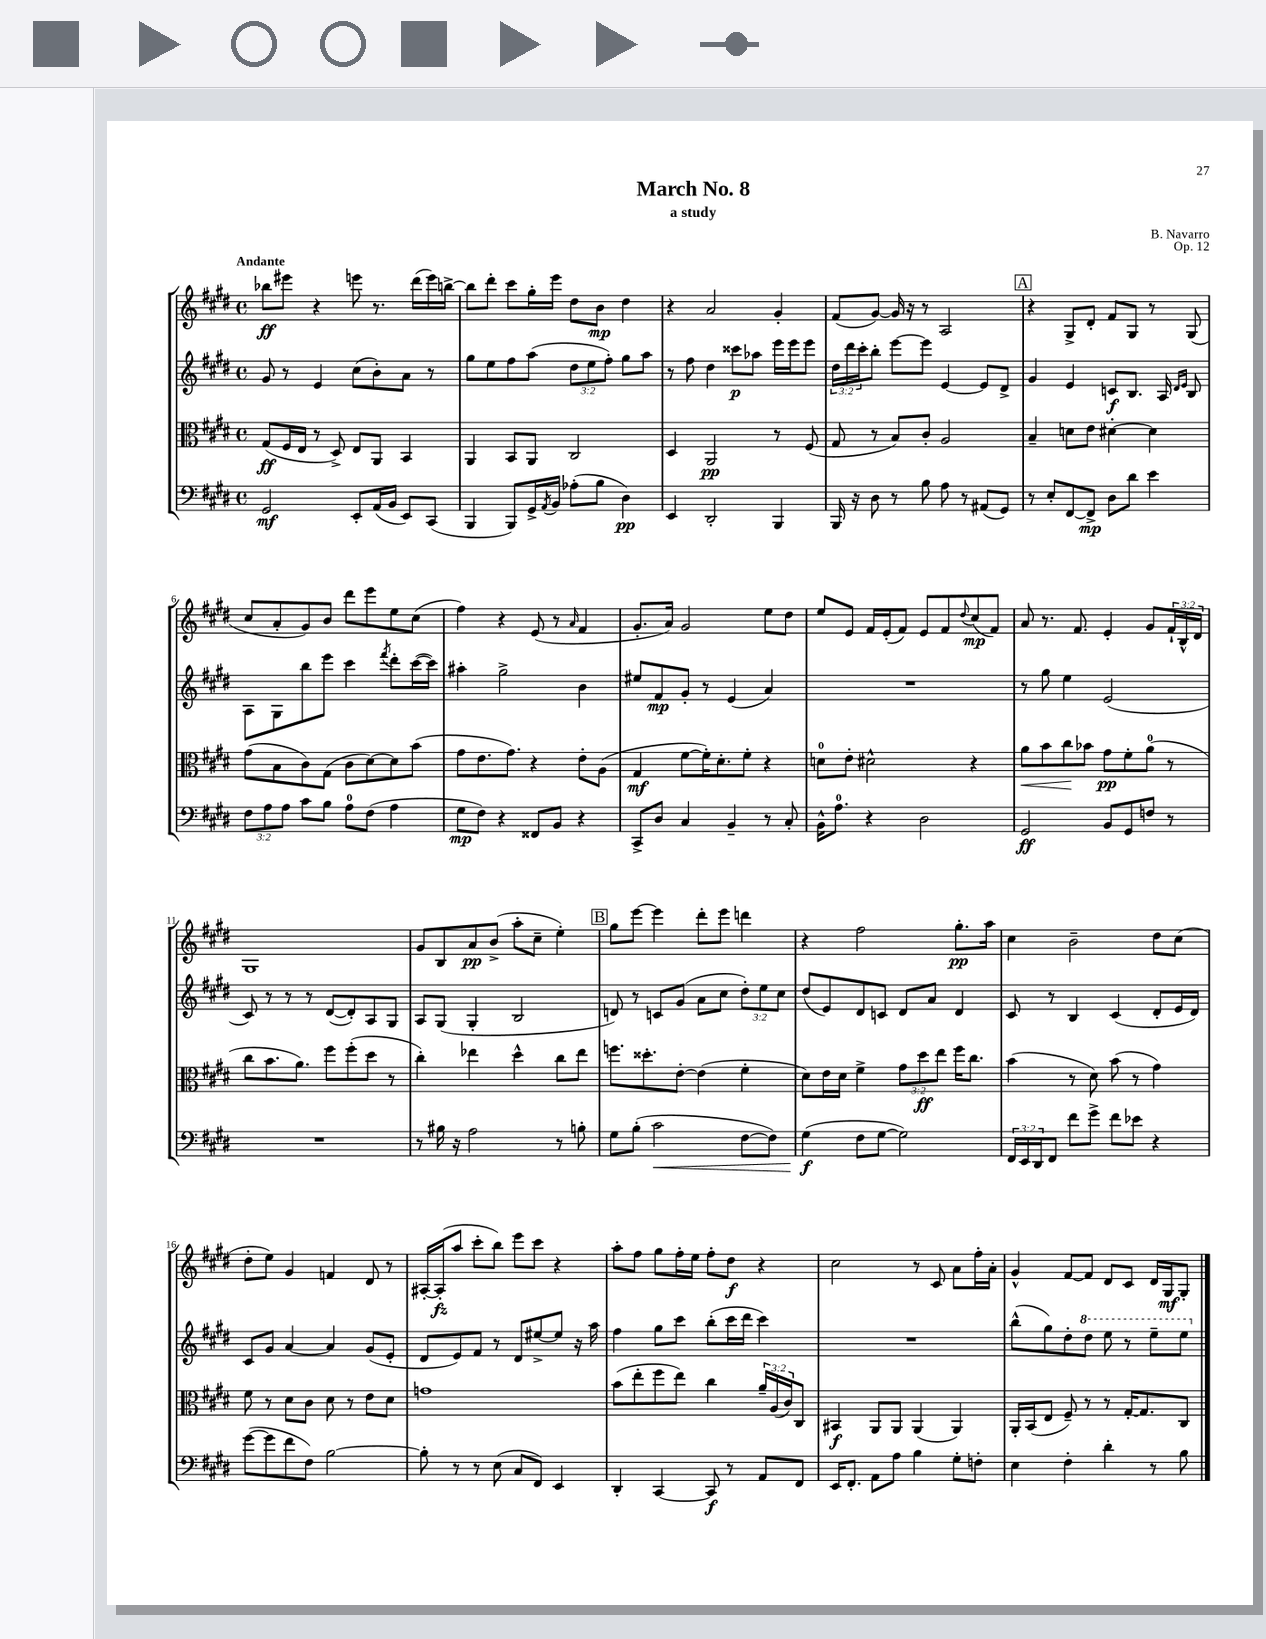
\header { title = "March No. 8" composer = "B. Navarro" subtitle = "a study" opus = "Op. 12" }
<<
\new StaffGroup <<
\new Staff = "s0" {
    \clef treble \key e \major \defaultTimeSignature \time 4/4 \override Staff.TupletNumber.text = #tuplet-number::calc-fraction-text \tempo "Andante"
    bes''8\ff eis'''8 r4 e'''8 r8. dis'''16( e'''16) b''16~-> |
    b''8 dis'''8-. cis'''8 gis''16-. e'''16 dis''8 b'8\mp dis''4 |
    r4 a'2 gis'4-. |
    fis'8( gis'8~) gis'16 r16 r8 a2 |
    \mark \markup { \box "A" } r4 gis8-> dis'8-. fis'8 gis8 r8 gis8( |
    cis''8 a'8-. gis'8) b'8 dis'''8 e'''8 e''8 cis''8( |
    fis''4) r4 e'8( r8 \grace { a'16 } fis'4 |
    gis'8.-. a'16) gis'2 e''8 dis''8 |
    e''8 e'8 fis'16 e'16-.( fis'8) e'8 fis'8 \appoggiatura { dis''8 } cis''8\mp( fis'8) |
    a'8 r8. fis'8. e'4-. gis'8 \tuplet 3/2 { fis'16-! b16-^ dis'16 } |
    gis1 |
    gis'8 b8 a'8\pp b'8->( a''8-. cis''8-- e''4-.) |
    \mark \markup { \box "B" } gis''8 e'''8~ e'''4 dis'''8-. e'''8 d'''4 |
    r4 fis''2 gis''8.-.\pp a''16 |
    cis''4 b'2-- dis''8 cis''8( |
    dis''8-. e''8) gis'4 f'4 dis'8 r8 |
    ais16~-. ais16-.\fz( a''8 cis'''8-. b''8) e'''8 cis'''8 r4 |
    a''8-. fis''8 gis''8 fis''16-. e''16 fis''8-. dis''8\f r4 |
    cis''2 r8 cis'8 a'8 fis''16-. a'16-. |
    gis'4-^ fis'8~ fis'8 dis'8 cis'8 dis'16 gis16\mf gis8-. \bar "|." |
}
\new Staff = "s1" {
    \clef treble \key e \major \defaultTimeSignature \time 4/4 \override Staff.TupletNumber.text = #tuplet-number::calc-fraction-text
    gis'8 r8 e'4 cis''8( b'8-.) a'8 r8 |
    gis''8 e''8 fis''8 a''8( \tuplet 3/2 { dis''8 e''8 fis''8-.) } gis''8 a''8 |
    r8 fis''8 dis''4 cisis'''8\p aes''8 e'''16 e'''16 e'''8 |
    \tuplet 3/2 { dis''16 dis'''16 cis'''16-. } b''8-. e'''8~ e'''8 e'4~ e'8 dis'8-> |
    \mark \markup { \box "A" } gis'4 e'4 c'8\f b8. a16 \grace { dis'16 e'16 } b8 |
    a8 gis8 b''8 e'''8 cis'''4 \acciaccatura { fis'''8 } dis'''8-. cis'''16~( cis'''16) |
    ais''4-. gis''2-> b'4 |
    eis''8 fis'8\mp gis'8-. r8 e'4( a'4) |
    R1 |
    r8 gis''8 e''4 e'2( |
    cis'8) r8 r8 r8 dis'8~( dis'8-.) a8 gis8 |
    a8 gis8( gis4-. b2 |
    \mark \markup { \box "B" } d'8) r8 c'8 gis'8( a'8 cis''8 \tuplet 3/2 { dis''8-.) e''8 cis''8 } |
    dis''8( e'8) dis'8 c'8 dis'8 a'8 dis'4 |
    cis'8 r8 b4 cis'4( dis'8-. e'16 dis'16) |
    cis'8 gis'8 a'4~ a'4 gis'8( e'8-. |
    dis'8 e'8) fis'8 r8 dis'8 eis''8~-> eis''8 r16 a''16 |
    fis''4 gis''8 cis'''8 b''8-.( cis'''16 dis'''16 cis'''4) |
    R1 |
    b''8-^( gis''8) dis''8-. \ottava #1 dis'''8 e'''8 r8 e'''8-- e'''8 \ottava #0 \bar "|." |
}
\new Staff = "s2" {
    \clef alto \key e \major \defaultTimeSignature \time 4/4 \override Staff.TupletNumber.text = #tuplet-number::calc-fraction-text
    gis8\ff( fis16 e16 r8 dis8->) e8 a,8 b,4 |
    a,4 b,8 a,8 cis2 |
    dis4 a,2\pp r8 fis8( |
    gis8 r8 b8) cis'8-. a2 |
    \mark \markup { \box "A" } b4-- d'8 e'8 dis'4~-. dis'4 |
    gis'8( b8 cis'8) gis8( cis'8 dis'8~) dis'8 b'8( |
    gis'8 e'8. gis'8.) r4 e'8-. a8( |
    gis4\mf fis'8~ fis'16-.) dis'8.-. fis'8-. r4 |
    d'8-0 e'8-. dis'2-^ r4 |
    a'8\< b'8 cis''8\! bes'8 gis'8\pp fis'8-. a'8-0( r8 |
    cis''8 b'8. a'8.) fis''8 fis''8-.( dis''8 r8 |
    cis''4-.) ees''4 dis''4-^ cis''8 ees''8 |
    \mark \markup { \box "B" } f''8. disis''8.-. e'8~-. e'4( fis'4-. |
    dis'8) e'16 dis'16 fis'4-> \tuplet 3/2 { gis'8 dis''8\ff e''8 } fis''16 cis''8. |
    b'4( r8 dis'8) b'8( r8 gis'4) |
    fis'8 r8 dis'8 cis'8 dis'8 r8 e'8 dis'8 |
    g'1 |
    b'8( e''8-. fis''8 e''8) cis''4 \tuplet 3/2 { a'16-- a16( cis'16) } cis8 |
    bis,4\f a,8 a,8 a,4( a,4) |
    a,16-. b,16( e8 fis8--) r8 r8 gis16~-. gis8. cis8 \bar "|." |
}
\new Staff = "s3" {
    \clef bass \key e \major \defaultTimeSignature \time 4/4 \override Staff.TupletNumber.text = #tuplet-number::calc-fraction-text
    gis,2\mf e,8-. a,16( b,16 e,8) cis,8( |
    b,,4 b,,8) gis,16-> \acciaccatura { a,8 } b,16 aes8-.( b8 dis4\pp) |
    e,4 dis,2-. b,,4 |
    b,,16 r16 dis8 r8 b8 a8 r8 ais,8( gis,8) |
    \mark \markup { \box "A" } r8 e8-. fis,8~ fis,8->\mp dis8 dis'8 e'4 |
    \tuplet 3/2 { fis8 a8 a8 } cis'8 b8 a8-0 fis8( a4 |
    gis8\mp fis8) r4 fisis,8 b,8 r4 |
    cis,8-> dis8 cis4 b,4-- r8 cis8-. |
    b,16-^ a8.-0 r4 dis2 |
    gis,2\ff b,8 gis,8 f8 r8 |
    R1 |
    r8 bis16 r16 a2 r8 b8-. |
    \mark \markup { \box "B" } gis8 b8-.( cis'2\< fis8~ fis8) |
    gis4\f\!( fis8 gis8~ gis2) |
    \tuplet 3/2 { fis,16 e,16 dis,16 } fis,8 fis'8 gis'8-> fis'8 ees'8 r4 |
    gis'8~( gis'8 fis'8 fis8) b2~ |
    b8-. r8 r8 e8( cis8 fis,8) e,4 |
    dis,4-. cis,4~ cis,8\f r8 a,8 fis,8 |
    e,16 fis,8.-. a,8 a8 b4 gis8-. f8-. |
    e4 fis4-. dis'4-. r8 b8 \bar "|." |
}
>>
>>
